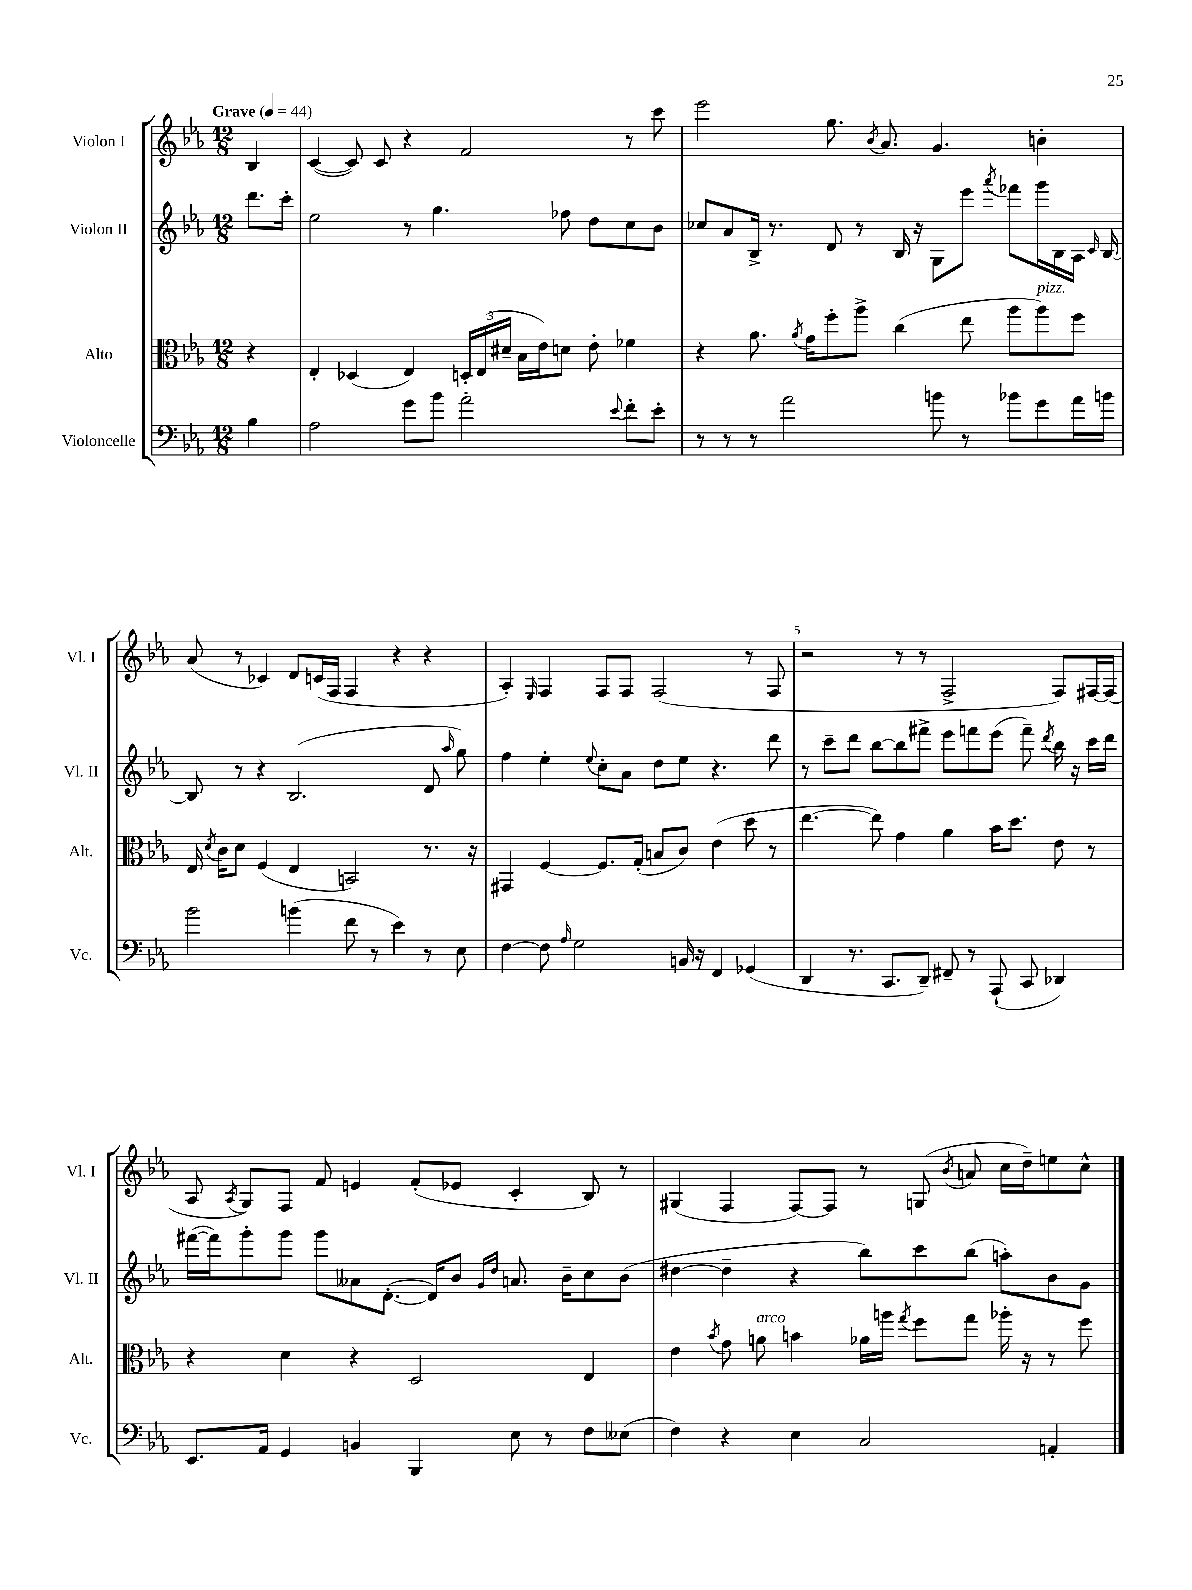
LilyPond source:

<<
\new StaffGroup <<
\new Staff = "s0" \with { instrumentName = "Violon I" shortInstrumentName = "Vl. I" } {
    \clef treble \key ees \major \numericTimeSignature \time 12/8 \partial 4 \tempo "Grave" 4 = 44
    \autoBeamOff bes4 |
    c'4~( c'8) c'8 r4 f'2 r8 c'''8 |
    ees'''2 g''8. \acciaccatura { bes'8 } aes'8. g'4. b'4-. |
    aes'8( r8 ces'4) d'8[ c'16( f16] f4 r4 r4 |
    aes4-.) \grace { ees16 } f4 f8[ f8] f2( r8 f8 |
    r2 r8 r8 f2-> f8[) fis16~ fis16]( |
    aes8 \acciaccatura { aes8 } g8[) f8] f'8 e'4 f'8[-.( ees'8] c'4-. bes8) r8 |
    gis4( f4 f8[~) f8] r8 g8( \acciaccatura { bes'8 } a'8 c''16[ d''16--) e''8 c''8]-^ \bar "|." |
}
\new Staff = "s1" \with { instrumentName = "Violon II" shortInstrumentName = "Vl. II" } {
    \clef treble \key ees \major \numericTimeSignature \time 12/8 \partial 4
    \autoBeamOff d'''8.[ c'''16]-. |
    ees''2 r8 g''4. fes''8 d''8[ c''8 bes'8] |
    ces''8[ aes'8 bes16]-> r8. d'8 r8 bes16 r16 g8[ ees'''8] \acciaccatura { aes'''8 } fes'''8[ g'''16 bes16 aes16] \grace { c'16 } bes16~ |
    bes8 r8 r4 bes2.( d'8 \grace { aes''16 } g''8) |
    f''4 ees''4-. \appoggiatura { ees''8 } c''8[-. aes'8] d''8[ ees''8] r4. d'''8 |
    r8 c'''8[-- d'''8] bes''8[~ bes''8 fis'''8]-> ees'''8[ f'''8 ees'''8]( f'''8--) \acciaccatura { d'''8 } bes''16 r16 c'''16[ d'''16] |
    fis'''16[~( fis'''16) g'''8-. g'''8] g'''8[ aeses'8 d'8.]~-.( d'16[) bes'8] \grace { g'16[ d''16] } a'8. bes'16[-- c''8 bes'8]( |
    dis''4~ dis''4-- r4 bes''8[) c'''8 bes''8]( a''8[-.) bes'8 g'8] \bar "|." |
}
\new Staff = "s2" \with { instrumentName = "Alto" shortInstrumentName = "Alt." } {
    \clef alto \key ees \major \numericTimeSignature \time 12/8 \partial 4
    \autoBeamOff r4 |
    ees4-. des4( ees4) \tuplet 3/2 { d16[-. ees16( dis'16]-- } bes16[ ees'16) d'8] ees'8-. fes'4 |
    r4 aes'8. \acciaccatura { aes'8 } g'16[ f''8-. aes''8]-> c''4( ees''8 aes''8[ aes''8^\markup { \italic "pizz." }) f''8] |
    ees16 \acciaccatura { d'8 } c'16[ d'8] f4( ees4 b,2) r8. r16 |
    gis,4 f4~ f8.[ g16]-.( b8[ c'8]) ees'4( d''8 r8 |
    ees''4.~ ees''8) g'4 aes'4 bes'16[ d''8.] ees'8 r8 |
    r4 d'4 r4 d2 ees4 |
    ees'4 \acciaccatura { bes'8 } g'8 a'8^\markup { \italic "arco" } b'4 aes'16[ a''16] \acciaccatura { g''8 } f''8[ g''8] aes''16-. r16 r8 f''8 \bar "|." |
}
\new Staff = "s3" \with { instrumentName = "Violoncelle" shortInstrumentName = "Vc." } {
    \clef bass \key ees \major \numericTimeSignature \time 12/8 \partial 4
    \autoBeamOff bes4 |
    aes2 g'8[ bes'8] aes'2-. \appoggiatura { ees'8 } f'8[-. ees'8]-. |
    r8 r8 r8 aes'2 b'8 r8 bes'8[ g'8 aes'16 b'16] |
    bes'2 b'4( f'8 r8 ees'4) r8 ees8 |
    f4~ f8 \grace { aes16 } g2 b,16 r16 f,4 ges,4( |
    d,4 r8. c,8.[ d,8]--) fis,8-- r8 aes,,8-!( c,8 des,4) |
    ees,8.[ aes,16] g,4 b,4 bes,,4 ees8 r8 f8[ eeses8]( |
    f4) r4 ees4 c2 a,4-. \bar "|." |
}
>>
>>
\layout { \context { \Score \override BarNumber.break-visibility = ##(#f #t #t) barNumberVisibility = #(every-nth-bar-number-visible 5) } }
